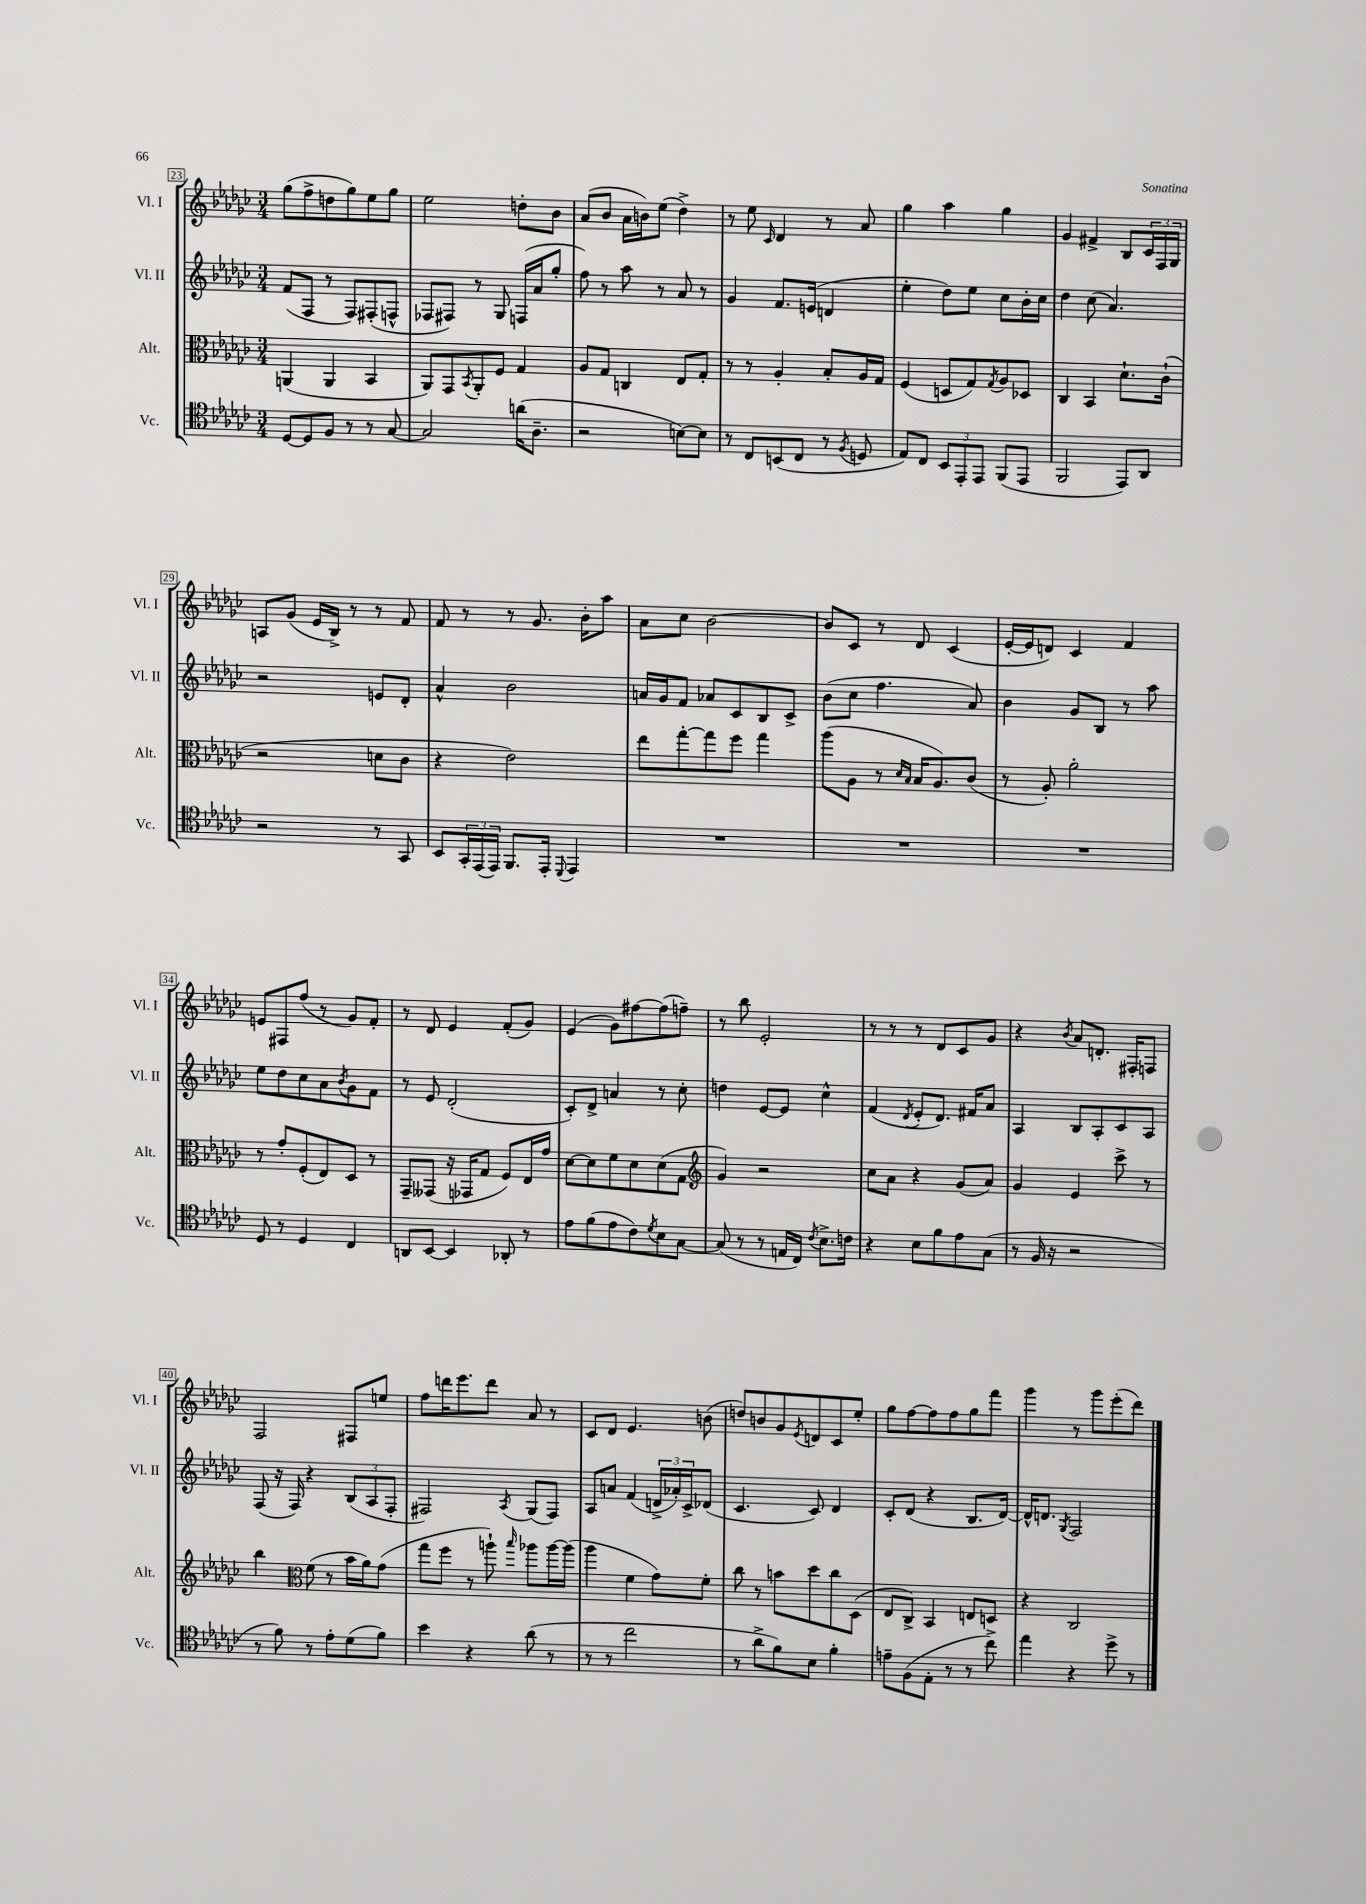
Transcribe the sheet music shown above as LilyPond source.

<<
\new StaffGroup <<
\new Staff = "s0" \with { instrumentName = "Vl. I" shortInstrumentName = "Vl. I" } {
    \clef treble \key ges \major \numericTimeSignature \time 3/4
    ges''8( f''8-> d''8 ges''8) ees''8 ges''8 |
    ees''2 d''8-. bes'8 |
    aes'8( bes'8 aes'16 b'16) ees''8( des''4->) |
    r8 ees''8 \grace { ces'16 } des'4 r8 aes'8 |
    ges''4 aes''4 ges''4 |
    ges'4 fis'4-> bes8 \tuplet 3/2 { ces'16 f16 ges16 } |
    a8 ges'8( ees'16 bes16->) r8 r8 f'8 |
    f'8 r8 r8 ges'8. bes'16-. aes''8 |
    aes'8 ces''8 bes'2~ |
    bes'8 ces'8 r8 des'8 ces'4( |
    ees'16~-. ees'16 d'8) ces'4 f'4 |
    e'8 fis8 f''8( r8 ges'8) f'8-. |
    r8 des'8 ees'4 f'8-.( ges'8) |
    ees'4( ges'8) fis''8~ fis''8( f''8--) |
    r8 bes''8 ees'2-. |
    r8 r8 r8 des'8 ces'8 ges'8 |
    r4 \acciaccatura { bes'8 } aes'8 d'8.-. fis16-. f8 |
    f2 fis8 e''8 |
    f''8 d'''16 ees'''8. d'''8 aes'8 r8 |
    ces'8 des'8 ees'4. b'8( |
    d''8) b'8 ges'8 \acciaccatura { ees'8 } d'8 ces'8 ees''8-. |
    ges''8 f''8~ f''8 f''8 ges''8 f'''8 |
    ges'''4 r8 ges'''8 ees'''8-.( des'''8) \bar "|." |
}
\new Staff = "s1" \with { instrumentName = "Vl. II" shortInstrumentName = "Vl. II" } {
    \clef treble \key ges \major \numericTimeSignature \time 3/4
    f'8( f8 r8 f8) fis8-.( f8-^ |
    fes8 fis8) r8 ges8 f16( aes'16 ges''8-. |
    f''8) r8 aes''8 r8 aes'8 r8 |
    ges'4 f'8. e'16( d'4 |
    ees''4-. des''8) ees''8 ces''8 bes'16-. ces''16 |
    des''4 ces''8( aes'4.) |
    r2 e'8 des'8-. |
    aes'4-^ bes'2 |
    a'16 ges'16 f'8 aes'8 ces'8 bes8 ces'8-> |
    bes'8( ces''8 f''4. aes'8) |
    bes'4 ges'8 bes8 r8 aes''8 |
    ees''8 des''8 ces''8 aes'8 \acciaccatura { bes'8 } ges'8 f'8 |
    r8 ees'8 des'2-.( |
    ces'8-.) des'8-> a'4 r8 ces''8-. |
    d''4 ees'8~ ees'8 ces''4-^ |
    f'4( \acciaccatura { des'8 } ees'8-. des'8.) fis'16 aes'8 |
    aes4 bes8 aes8-. ces'8 aes8 |
    f8( r16 f16) r4 \tuplet 3/2 { bes8( aes8 f8-. } |
    fis2) \acciaccatura { aes8 } ges8( fis8) |
    aes8 a'8 f'4( \tuplet 3/2 { d'16-> aes'16-.) ces'16-> } des'8( |
    ces'4. ces'8) des'4 |
    ces'8-. des'8( r4 bes8. des'16~) |
    des'16-^ d'8. \acciaccatura { ges8 } f2 \bar "|." |
}
\new Staff = "s2" \with { instrumentName = "Alt." shortInstrumentName = "Alt." } {
    \clef alto \key ges \major \numericTimeSignature \time 3/4
    a,4( a,4 bes,4 |
    aes,8) ges,8 \acciaccatura { bes,8 } aes,8-. f8 ges4 |
    aes8 ges8 c4 ees8 ges8-. |
    r8 r8 aes4-. bes8-. aes16 ges16 |
    f4( d8 ges8) \acciaccatura { ges8 } aes8 des8 |
    ces4 bes,4 des'8.-! ces'16-!( |
    r2 d'8 ces'8 |
    r4 ees'2) |
    ees''8 ges''8~-. ges''8 f''8 ges''4 |
    aes''8( aes8 r8 \grace { des'16 bes16 } bes16 aes8.) ces'8( |
    r8 aes8-.) aes'2-. |
    r8 ges'8-. f8-.( ees8) des8 r8 |
    ges,8-- geses,8( r16 ges,16 ges8 f8) ees16 ges'16 |
    des'8~ des'8 f'8 des'8 des'8( ges8 |
    \clef treble ges'4) r2 |
    ces''8 aes'8 r4 ges'8( aes'8) |
    ges'4 ees'4 ces'''8-> r8 |
    bes''4 \clef alto f'8( r8 bes'16 aes'16) ges'8( |
    ges''8 f''8 r8 a''8-!) \grace { bes''16 } aes''8 aes''16~ aes''16( |
    aes''4 f'4 ges'8) f'8-. |
    ces''8 r8 b'8 des''8 ces''8 des8( |
    ees8 ces8->) bes,4 e8 d8 |
    r4 ces2 \bar "|." |
}
\new Staff = "s3" \with { instrumentName = "Vc." shortInstrumentName = "Vc." } {
    \clef tenor \key ges \major \numericTimeSignature \time 3/4
    des8~ des8 f8 r8 r8 ges8~ |
    ges2 a'16( aes8.-- |
    r2 b8~) b8 |
    r8 ces8 b,8( ces8 r8 \acciaccatura { f8 } d8 |
    ees8) ces8 \tuplet 3/2 { bes,8 ees,8-. ees,8 } f,8( ees,8 |
    f,2 ees,8) aes,8 |
    r2 r8 ges,8 |
    bes,8 \tuplet 3/2 { ges,16-. ees,16( ees,16) } f,8. ees,16-. \appoggiatura { des,8 } ees,4 |
    R2. |
    R2. |
    R2. |
    des8 r8 des4 ces4 |
    a,8 bes,8~ bes,4 aes,8-. r8 |
    ees'8 f'8( ees'8 ces'8) \acciaccatura { des'8 } bes8 ges8~ |
    ges8( r8 r8 e16 ces16) \acciaccatura { ces'8 } bes8.-> c'16 |
    r4 bes8 f'8 ees'8 ges8( |
    r8 f16 r16 r2 |
    r8 f'8) r8 ees'8-. des'8( f'8) |
    bes'4 r4 aes'8( r8 |
    r8 r8 ces''2 |
    r8 aes'8-> f'8) bes8 f'4-. |
    e'8-- f8( ees8-. r8 r8 ces''8->) |
    ees''4 r4 des''8-> r8 \bar "|." |
}
>>
>>
\layout { \context { \Score currentBarNumber = #23 \override BarNumber.stencil = #(make-stencil-boxer 0.1 0.3 ly:text-interface::print) } }
